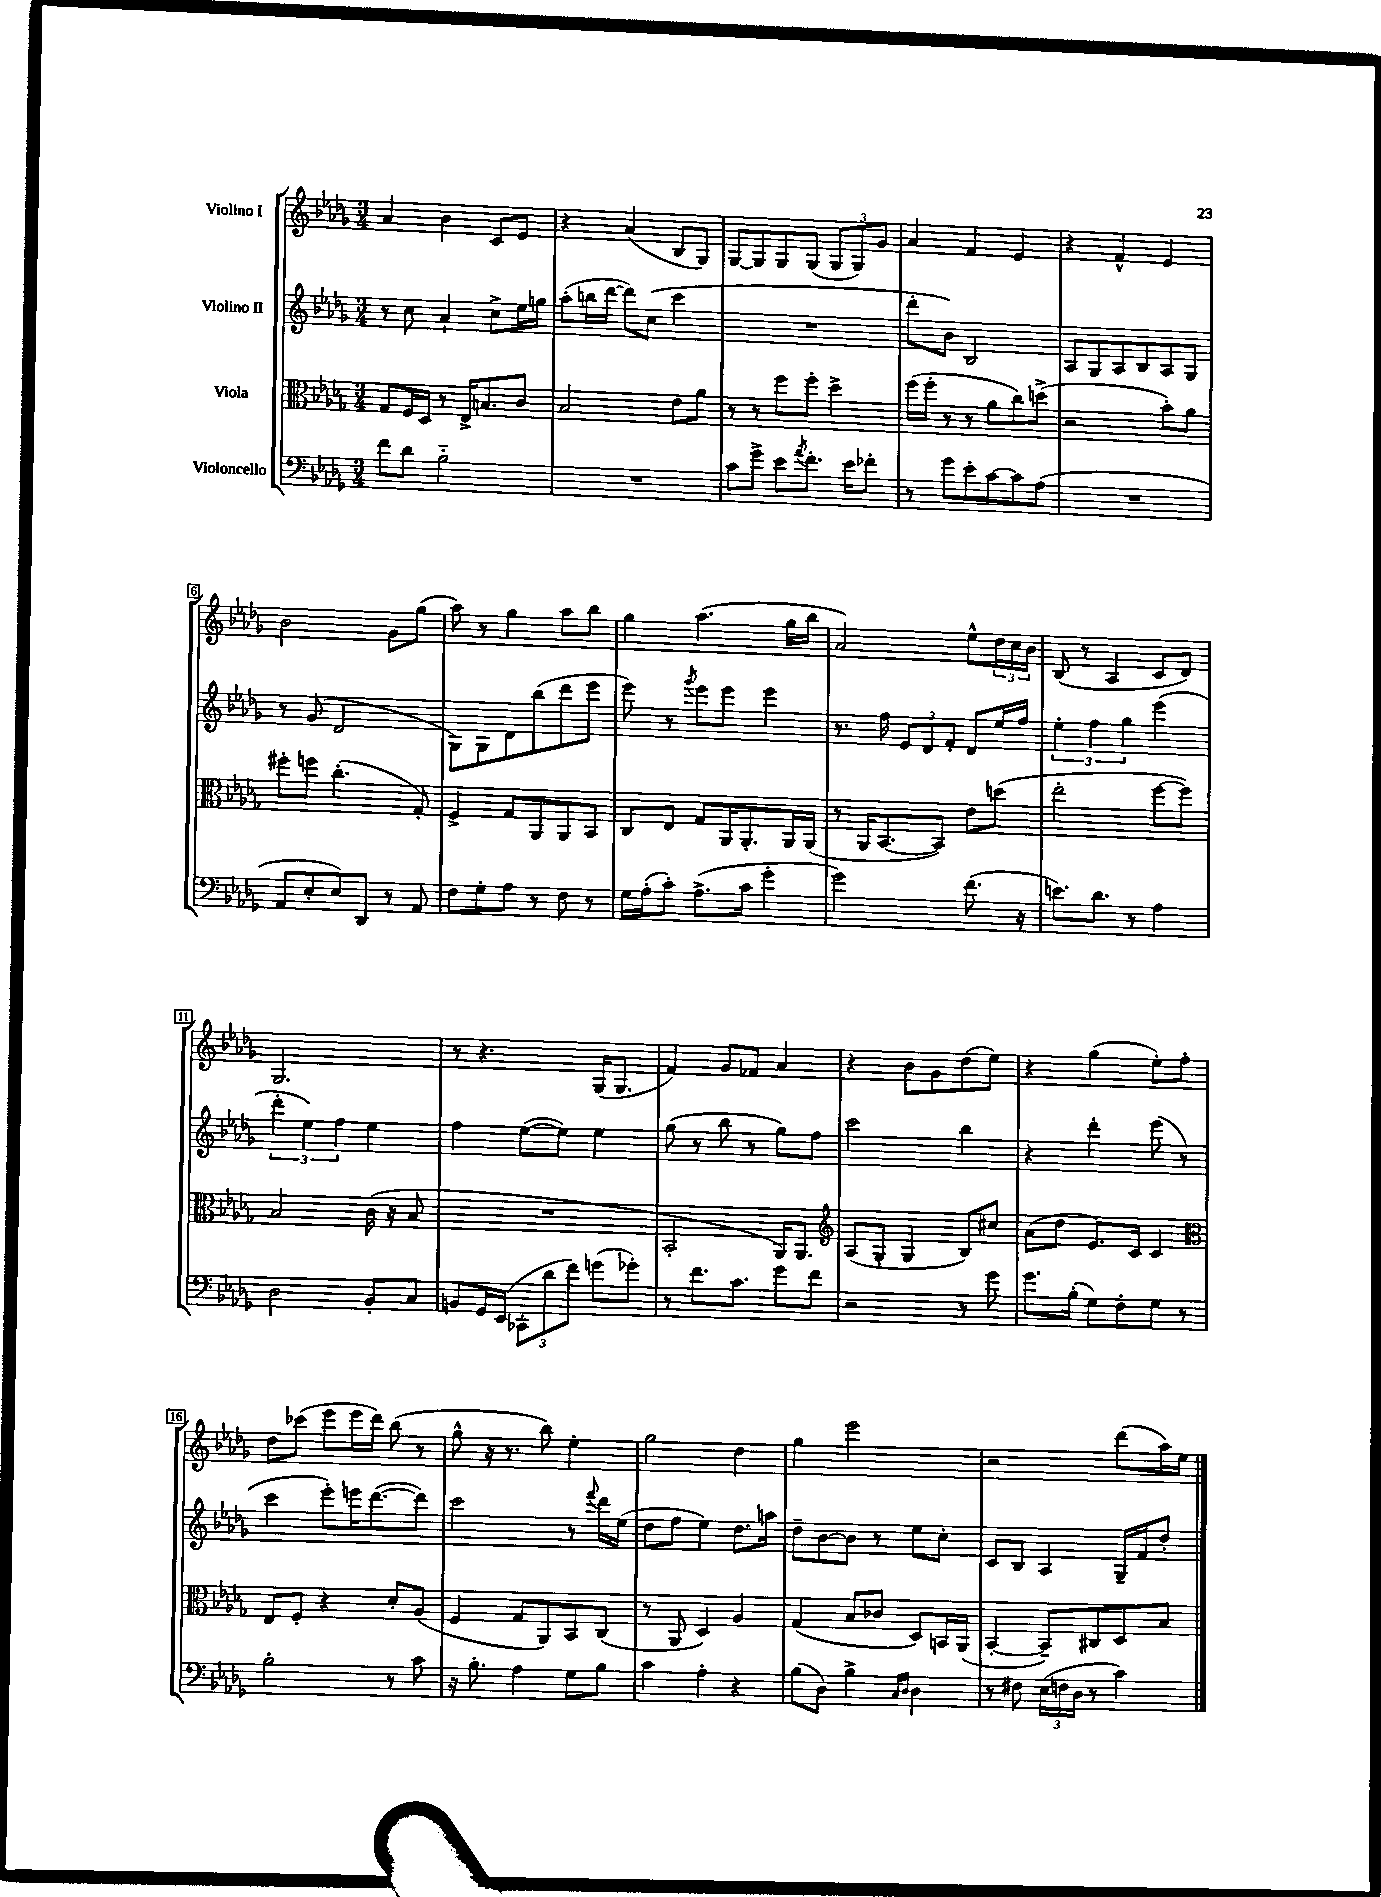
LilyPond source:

<<
\new StaffGroup <<
\new Staff = "s0" \with { instrumentName = "Violino I" } {
    \clef treble \key des \major \numericTimeSignature \time 3/4
    aes'4 bes'4 c'8 ees'8 |
    r4 aes'4( bes8 ges8) |
    ges8~ ges8 ges8 ges8( \tuplet 3/2 { ges8 ges8) ges'8 } |
    aes'4 f'4 ees'4 |
    r4 f'4-^ ees'4 |
    bes'2 ges'8 ges''8( |
    aes''8) r8 ges''4 aes''8 bes''8 |
    ges''4 aes''4.( ges''16 bes''16 |
    aes'2) ees''8-^ \tuplet 3/2 { des''16 c''16 bes'16 } |
    bes8( r8 aes4 c'8 des'8) |
    ges2. |
    r8 r4. ges16( ges8. |
    f'4) ges'8 fes'8 aes'4 |
    r4 bes'8 ges'8 des''8( ees''8) |
    r4 ges''4( ees''8-.) f''8-. |
    des''8 ces'''8( ees'''8 ees'''16 des'''16) bes''8( r8 |
    ges''8-^ r16 r8. bes''8) ees''4-. |
    ges''2 des''4 |
    ges''4 ees'''2 |
    r2 des'''8( aes''16) ees''16 \bar "|." |
}
\new Staff = "s1" \with { instrumentName = "Violino II" } {
    \clef treble \key des \major \numericTimeSignature \time 3/4
    r8 c''8 aes'4-! c''8-> ees''16 g''16 |
    aes''8-.( b''16 des'''16~ des'''8) c''8( c'''4 |
    R2. |
    des'''8-. bes'8) bes2 |
    aes8 ges8 aes8 bes8 aes8 ges8 |
    r8 ges'8( des'2 |
    ges8) ges8 des'8 bes''8( des'''8 ees'''8 |
    ees'''8) r8 \acciaccatura { ges'''8 } ees'''8 ees'''8 ees'''4 |
    r8. f''16 \tuplet 3/2 { ees'8 des'8 f'8-. } des'8 ees''16 f''16 |
    \tuplet 3/2 { ees''4-. f''4 ges''4 } ees'''4( |
    \tuplet 3/2 { des'''4-. ees''4) f''4 } ees''4 |
    f''4 ees''8~( ees''8) ees''4 |
    ges''8( r8 bes''8 r8 ges''8) f''8 |
    c'''2 bes''4 |
    r4 des'''4-. ees'''8( r8 |
    c'''4 ees'''8-.) e'''16 des'''8.~( des'''8) |
    c'''2 r8 \appoggiatura { f'''8 } des'''16 ees''16( |
    des''8 f''8 ees''4) des''8. a''16 |
    des''8-- bes'8~ bes'8 r8 ees''8 c''8-. |
    c'8 bes8 aes4 ges16-- f'16 des''8-. \bar "|." |
}
\new Staff = "s2" \with { instrumentName = "Viola" } {
    \clef alto \key des \major \numericTimeSignature \time 3/4
    ges8 f16 des16 r8 ees16-> b8. c'8 |
    bes2 ees'8 aes'8 |
    r8 r8 f''8 f''8-. des''4-> |
    f''16( f''16-. r8 r8 aes'8 c''8) d''8->( |
    r2 bes'8-.) aes'8 |
    fis''8-. f''8 c''4.-.( ges8-.) |
    f4-> ges8 aes,8 aes,8 bes,8 |
    c8 ees8 ges8 aes,16 aes,8.-. aes,16 aes,16( |
    r8 aes,16 bes,8.~ bes,8) ees'8 d''8( |
    ees''2-. f''8~ f''8) |
    bes2 c'16( r16 bes8 |
    R2. |
    bes,2-. aes,16) aes,8. |
    \clef treble aes8( ges8-. ges4 bes8) cis''8 |
    aes'8( des''8 ees'8.) c'16 c'4 |
    \clef alto ees8 f8-. r4 des'8-. aes8( |
    f4 ges8 aes,8) bes,8 c8( |
    r8 aes,8 des4) aes4 |
    ges4( bes8 ces'8 des8) b,16 aes,16( |
    bes,4~-. bes,8--) cis8 des8 bes8 \bar "|." |
}
\new Staff = "s3" \with { instrumentName = "Violoncello" } {
    \clef bass \key des \major \numericTimeSignature \time 3/4
    f'8 des'8 bes2-_ |
    R2. |
    c'8 ges'8-> ees'8 \acciaccatura { aes'8 } f'8.-. ees'16 fes'8-. |
    r8 ges'8 ees'8-. c'8~ c'8 aes8( |
    R2. |
    aes,8 ees8-. ees8) des,8 r8 aes,8 |
    f8 ges8-. aes8 r8 f8 r8 |
    ges16 aes16-.( c'8-.) aes8.->( c'16 ges'4-. |
    ges'2) f'8.( r16 |
    e'8.) des'8. r8 aes4 |
    des2 bes,8-. c8 |
    b,8 ges,16 ees,16( \tuplet 3/2 { ces,8-. des'8 f'8) } g'8( ges'8-.) |
    r8 f'8. c'8. ges'8 f'8 |
    r2 r8 ges'8 |
    ges'8. bes16-.( ges8) f8-. ges8 r8 |
    bes2-. r8 c'8 |
    r16 bes8.-. aes4 ges8 bes8 |
    c'4 aes4-. r4 |
    bes8( des8) bes4-> \grace { c16 des16 } des4 |
    r8 fis8 \tuplet 3/2 { ees16( f16 des16 } r8 c'4) \bar "|." |
}
>>
>>
\layout { \context { \Score \override BarNumber.stencil = #(make-stencil-boxer 0.1 0.3 ly:text-interface::print) } }
